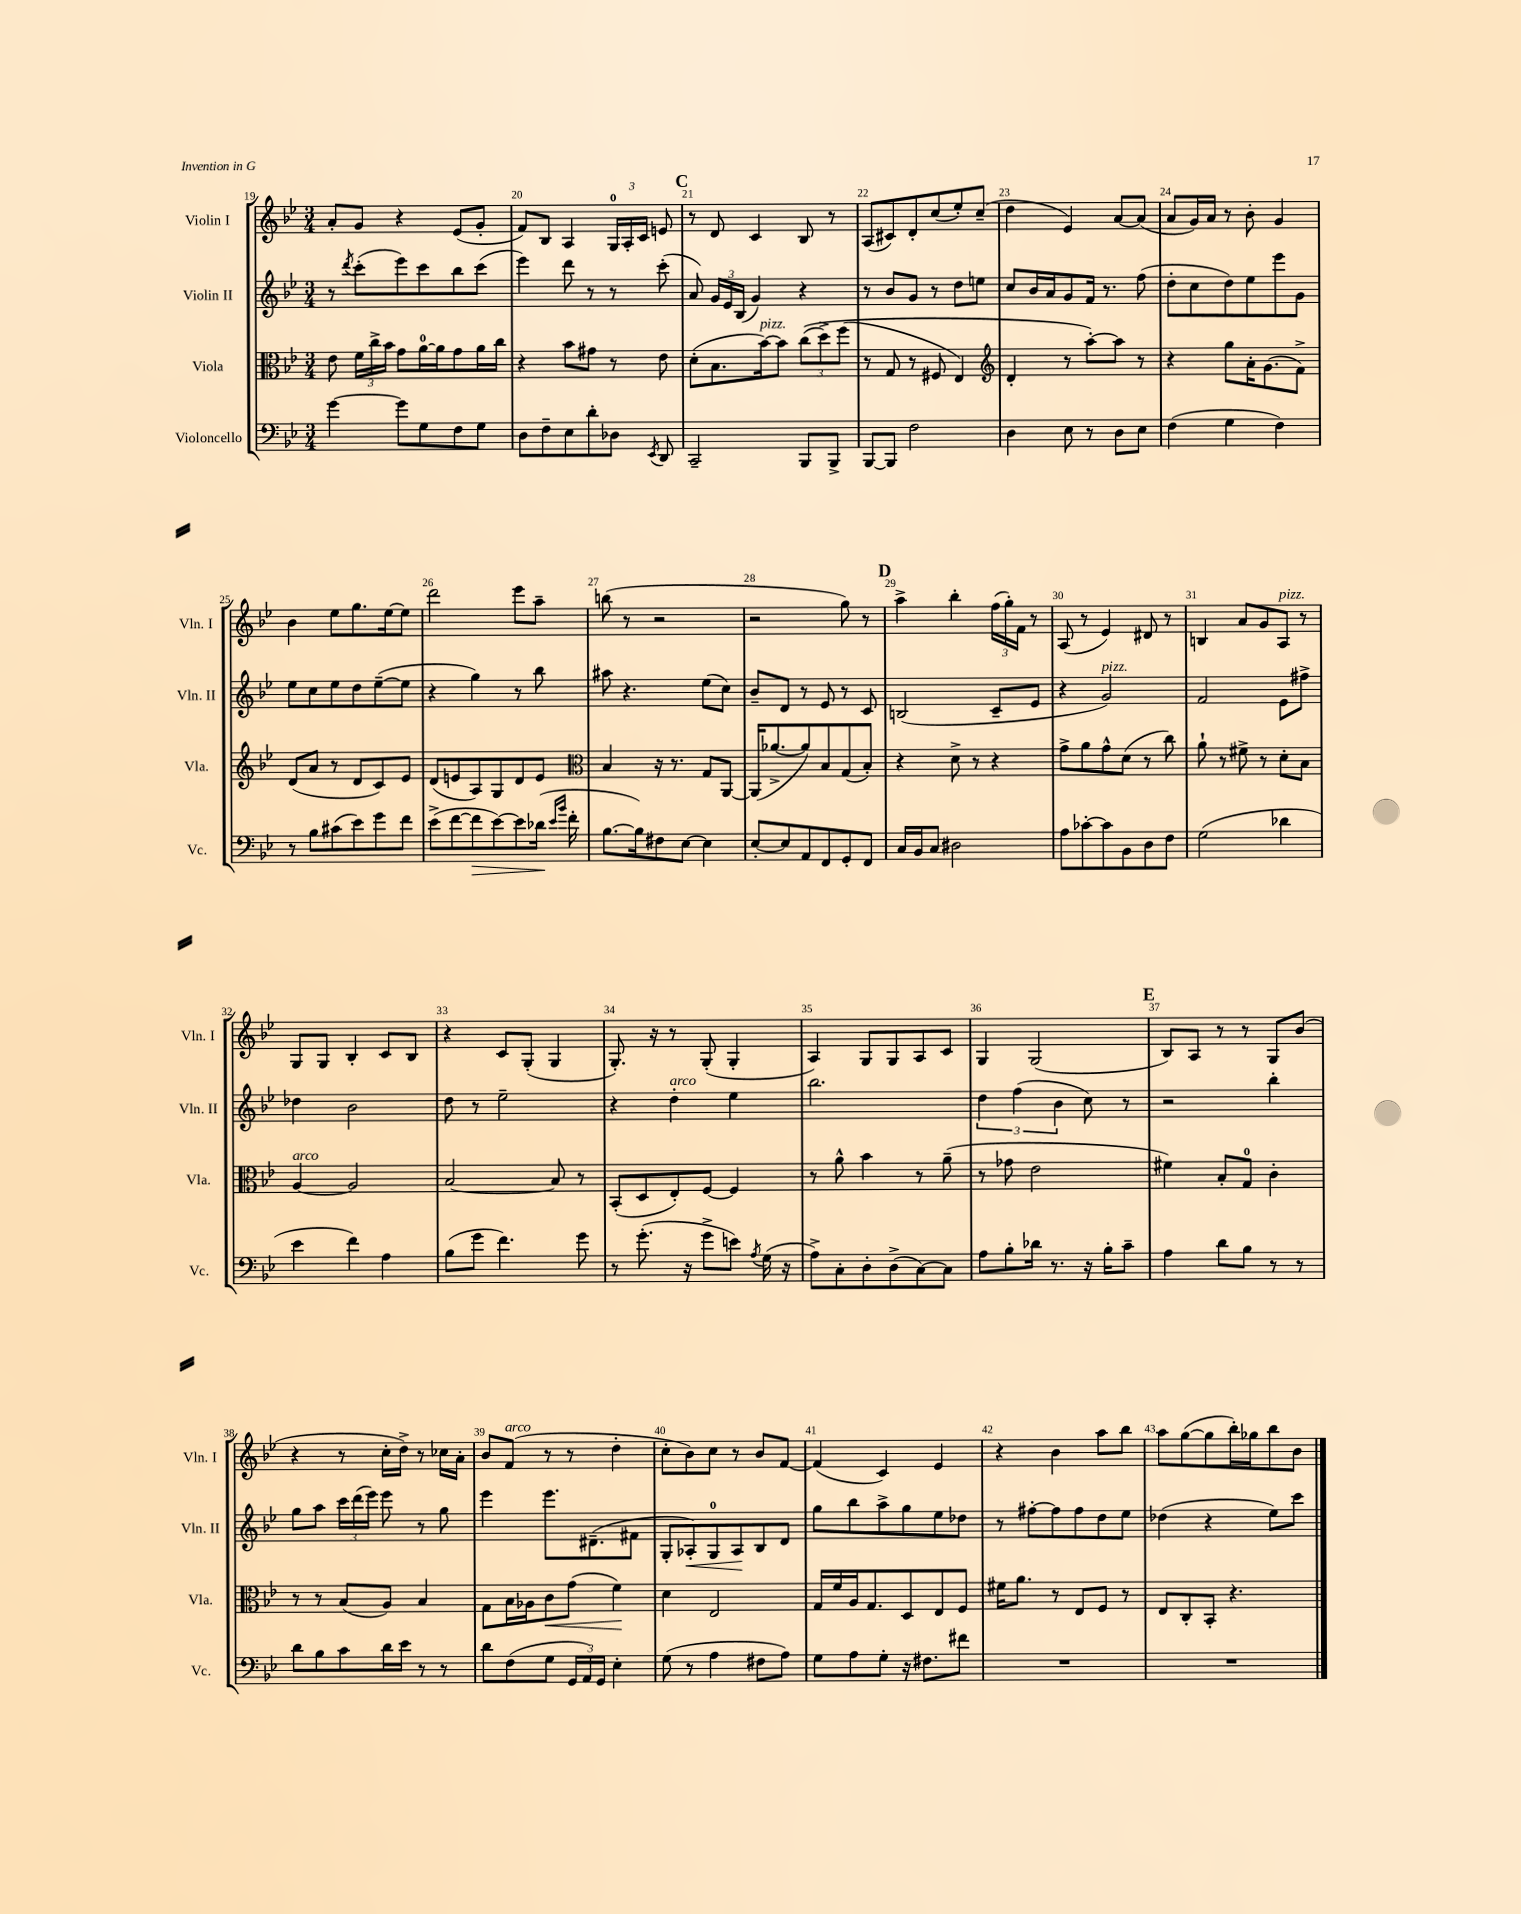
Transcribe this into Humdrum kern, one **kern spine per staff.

**kern	**kern	**kern	**kern
*staff4	*staff3	*staff2	*staff1
*clefF4	*clefC3	*clefG2	*clefG2
*k[b-e-]	*k[b-e-]	*k[b-e-]	*k[b-e-]
*M3/4	*M3/4	*M3/4	*M3/4
[4g	8e-	8r	8a'
.	.	8qddd	.
.	24f	(8ccc'	8g
.	24cc^	.	.
.	24b-	.	.
8g]	8g	8eee-)	4r
8G	[16a	8ccc	.
.	16a]	.	.
8F	8g	8bb-	(8e-
8G	16a	(8ccc	8g'
.	16cc	.	.
=	=	=	=
8D	4r	4eee-)	8f)
8F~	.	.	8B-
8E-	8b-	8ddd	4A
8d'	8g#	8r	.
8D-	8r	8r	24G
.	.	.	24A'
.	.	.	24c
8qEE-	.	.	.
8DD	8e-	(8ccc'	8e
=	=	=	=
2CC~	(8d'	8a)	8r
.	8.B-	24g	8d
.	.	24e-	.
.	.	(24B-	.
.	.	4g)	4c
.	[16b-)	.	.
.	8b-]	.	.
8BBB-	&((12cc	4r	8B-
.	12dd^)	.	.
8BBB-^	.	.	8r
.	(12ff	.	.
=	=	=	=
[8BBB-	8r	8r	(8A
8BBB-]	8G	8b-	8c#)
2F	8r	8g	8d'
.	8F#	8r	(8cc
.	4E-)	8dd	8ee-')
.	.	8ee	(8cc~
=	=	=	=
*	*clefG2	*	*
4D	4d'	8cc	4dd
.	.	16b-	.
.	.	16a	.
8E-	8r	8g	4e-)
8r	[8aa'&)	16f	.
.	.	8.r	.
8D	8aa]	.	[8a
8E-	8r	(8ff	(8a]
=	=	=	=
(4F	4r	8dd'	8a
.	.	8cc	16g)
.	.	.	16a
4G	8gg	8dd)	8r
.	16a'	8ee-	8b-'
.	(8.g	.	.
4F)	.	8eee-	4g
.	8f^)	8g	.
=	=	=	=
8r	(8d	8ee-	4b-
8B-	8a	8cc	.
(8c#	8r	8ee-	8ee-
8e-)	8d	8dd	8.gg
8g	8c)	([8ee-~	.
.	.	.	[16ee-
8f	8e-	8ee-]	8ee-]
=	=	=	=
(8e-^	(8d	4r	2ddd
[8f	8e	.	.
8f]	8A)	4gg)	.
[8e-)	8G	.	.
8e-]	8d	8r	8eee-
(16d-	8e	8bb-	8aa~
16qqe-	.	.	.
16qqb-	.	.	.
16f'	.	.	.
=	=	=	=
*	*clefC3	*	*
[8.B-	4B-	8aa#	(8bb
.	.	4.r	8r
16B-])	.	.	.
8F#	16r	.	2r
.	8.r	.	.
[8E-	.	.	.
4E-]	8G	(8ee-	.
.	[8AA	8cc)	.
=	=	=	=
[8E-'	(16AA]	8b-~	2r
.	[8.a-^	.	.
8E-]	.	8d	.
8AA	8a-])	8r	.
8FF	8B-	8e-	.
8GG'	(8G	8r	8gg)
8FF	8B-')	8c	8r
=	=	=	=
16C	4r	(2B	4aa^
16BB-	.	.	.
8C	.	.	.
2D#	8d^	.	4bb-'
.	8r	.	.
.	4r	8c~	(24ff
.	.	.	24gg')
.	.	.	24f
.	.	8e-	8r
=	=	=	=
8A	8g^	4r	(8A
[8c-'	8a	.	8r
8c-]	8g^^	2g)	4e-)
8BB-	(8d	.	.
8D	8r	.	8d#
8F	8cc)	.	8r
=	=	=	=
(2G	8a`	2f	4B
.	8r	.	.
.	8f#^	.	8a
.	8r	.	8g
4d-	8d'	8e-	8A
.	8B-	8ff#^	8r
=	=	=	=
4e-	[4A	4dd-	8G
.	.	.	8G
4f)	2A]	2b-	4B-'
4A	.	.	8c
.	.	.	8B-
=	=	=	=
(8B-	[2B-	8dd	4r
8g	.	8r	.
4.f)	.	2ee-~	8c
.	.	.	(8G'
.	8B-]	.	4G
8g	8r	.	.
=	=	=	=
8r	(8BB-'	4r	8.G')
(8.g'	8D	.	.
.	.	.	16r
.	8E-')	4dd'	8r
16r	.	.	.
8g^	[8F	.	(8G'
8e)	4F]	4ee-	4G'
8qA	.	.	.
(16G	.	.	.
16r	.	.	.
=	=	=	=
8A^)	8r	2.bb-	4A)
8C'	8a^^	.	.
8D'	4b-	.	8G
(8D^	.	.	8G
[8C)	8r	.	8A
8C]	(8a~	.	8c
=	=	=	=
8A	8r	6dd	4G
8B-'	8g-	.	.
.	.	(6ff	.
16d-	2e-	.	(2G
8.r	.	.	.
.	.	6b-	.
16r	.	8cc)	.
16B-'	.	.	.
8c~	.	8r	.
=	=	=	=
4A	4f#)	2r	8B-)
.	.	.	8A
8d	8B-'	.	8r
8B-	8G	.	8r
8r	4c'	4bb-'	8G
8r	.	.	(8b-
=	=	=	=
8d	8r	8gg	4r
8B-	8r	8aa	.
8c	(8B-	24ccc	8r
.	.	(24ddd	.
.	.	24eee-)	.
16d	8A)	8eee-	16cc'
16e-	.	.	16dd^)
8r	4B-	8r	8r
8r	.	8gg	16cc-
.	.	.	16a'
=	=	=	=
8d	8G	4eee-	8b-
(8F	16B-	.	(8f
.	16A-	.	.
8G	8c	8.eee-	8r
24GG	(8g	.	8r
24AA)	.	.	.
.	.	(8.d#~	.
24GG	.	.	.
4E-'	4f)	.	4dd'
.	.	8f#	.
=	=	=	=
(8G	4d	8G'	8cc'
8r	.	8A-')	8b-)
4A	2E-	8G	8cc
.	.	8A-	8r
8F#	.	8B-	8b-
8A)	.	8d	[8f
=	=	=	=
8G	16G	8gg	(4f]
.	16f	.	.
8A	16A	8bb-	.
.	8.G	.	.
8G'	.	8aa^	4c)
16r	8D	8gg	.
8.F#	.	.	.
.	8E-	8ee-	4e-
8f#	8F	8dd-	.
=	=	=	=
2.r	16f#	8r	4r
.	8.a	.	.
.	.	[8ff#'	.
.	8r	8ff#]	4b-
.	8E-	8ff#	.
.	8F	8dd	8aa
.	8r	8ee-	8bb-
=	=	=	=
2.r	8E-	(4dd-	8aa
.	8C'	.	([8gg
.	8BB-'	4r	8gg]
.	4.r	.	16bb-')
.	.	.	16gg-
.	.	8ee-)	8bb-
.	.	8ccc	8b-
==	==	==	==
*-	*-	*-	*-
